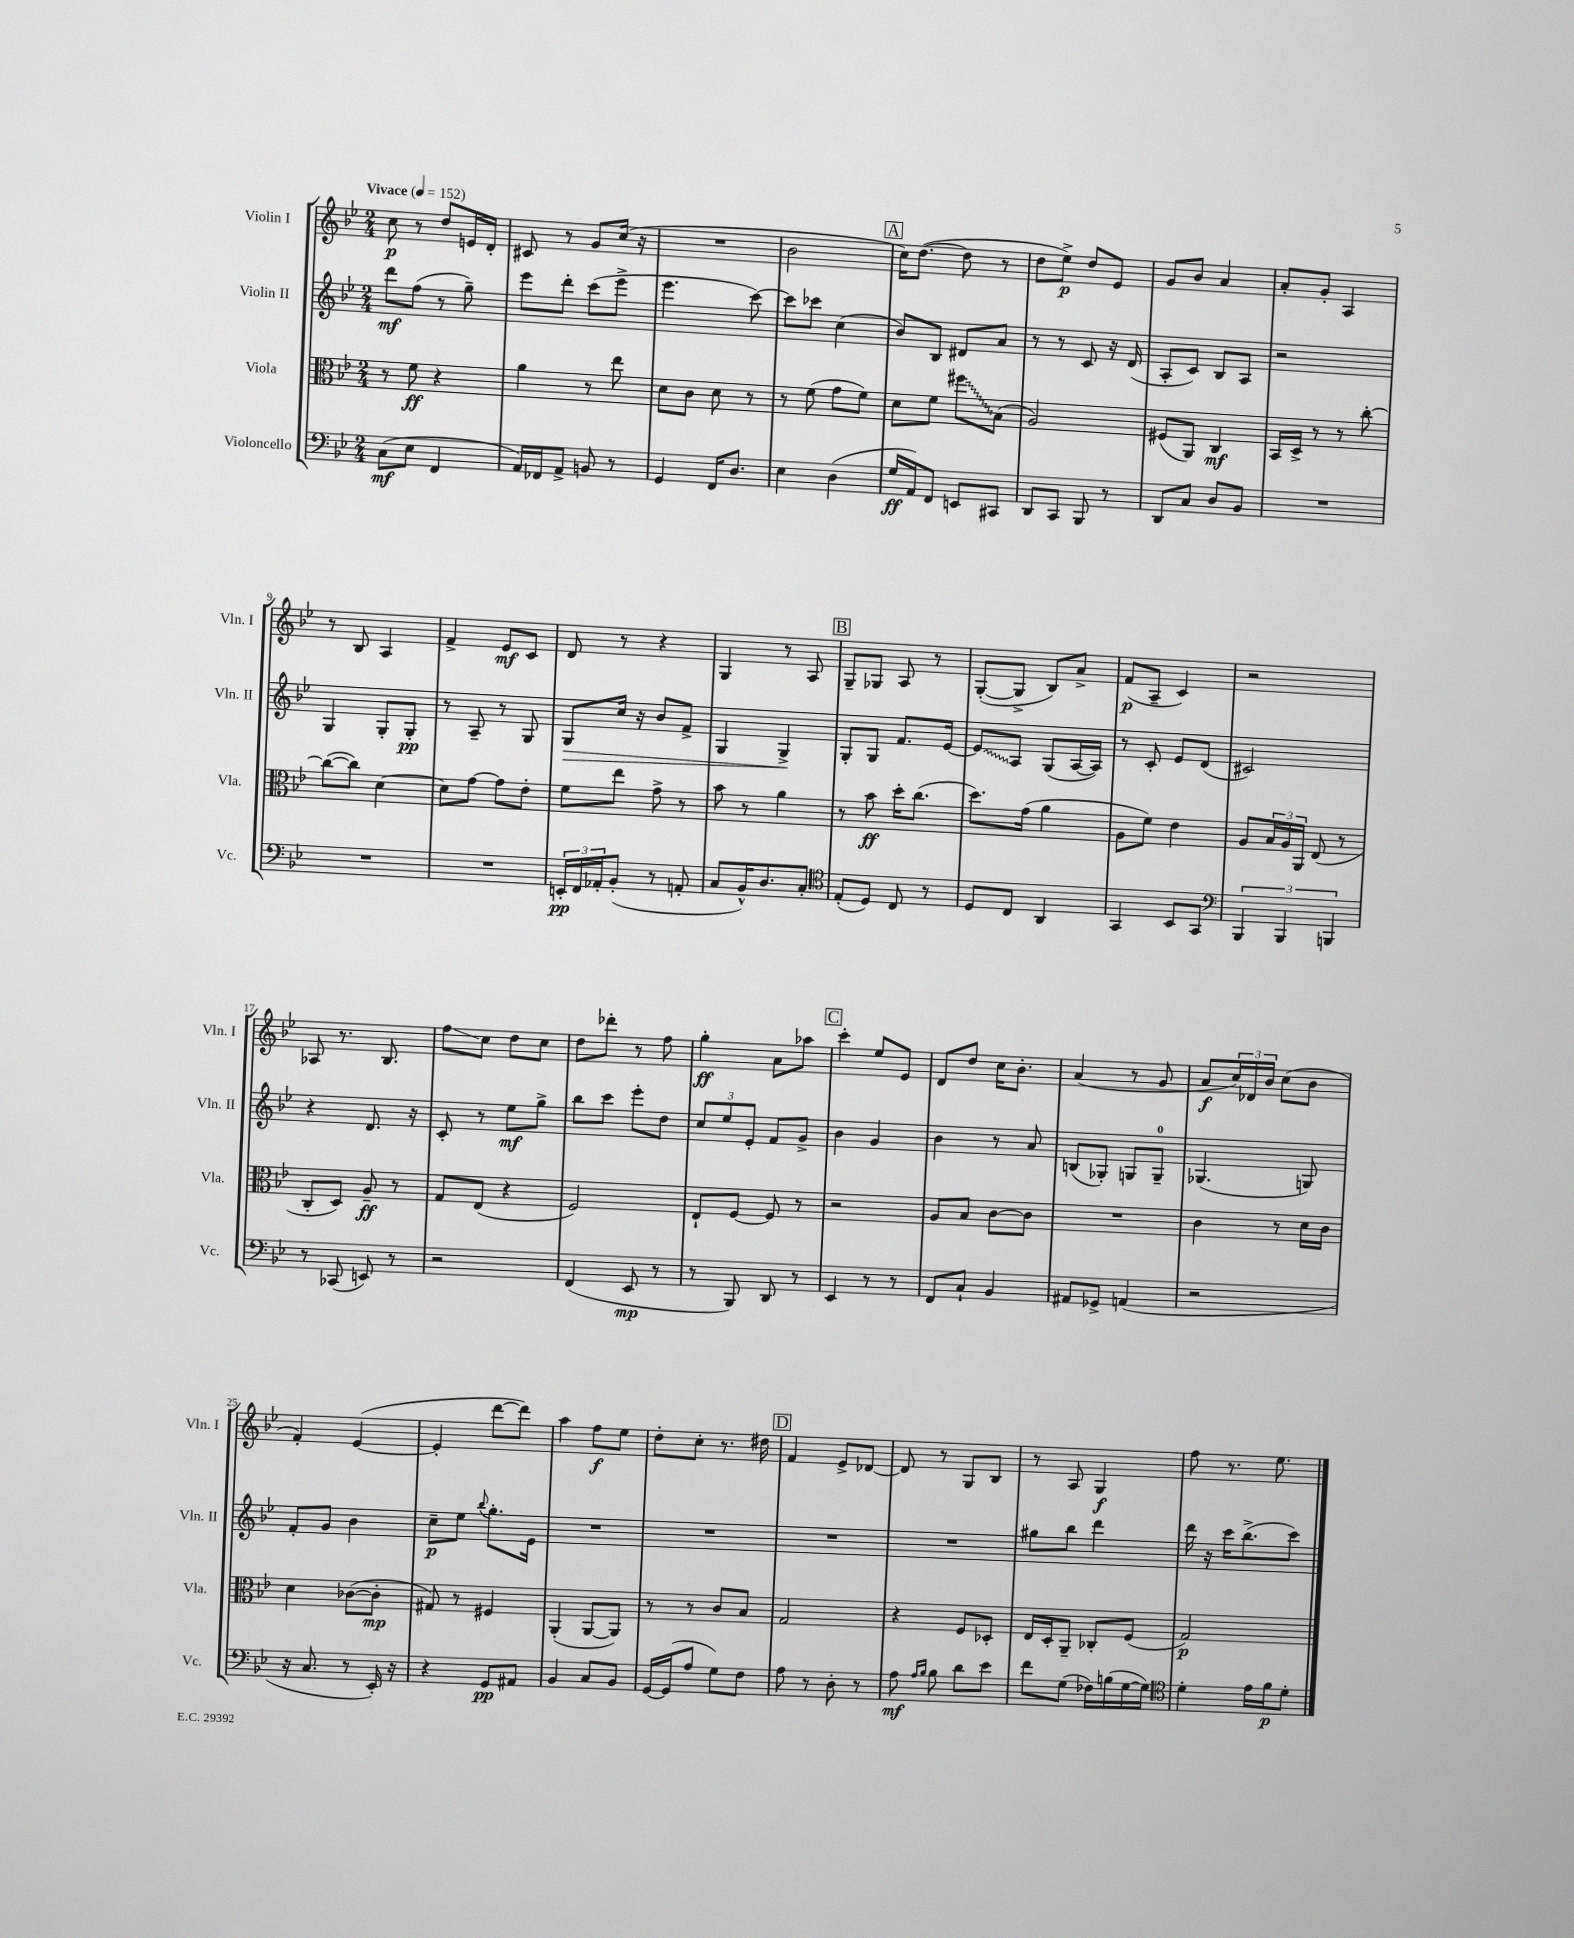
<<
\new StaffGroup <<
\new Staff = "s0" \with { instrumentName = "Violin I" shortInstrumentName = "Vln. I" } {
    \clef treble \key bes \major \numericTimeSignature \time 2/4 \tempo "Vivace" 4 = 152
    c''8\p r8 d''8 e'16 d'16-. |
    cis'8 r8 g'8 c''16( r16 |
    R2 |
    bes'2 |
    \mark \markup { \box "A" } c''16) d''8.~( d''8 r8 |
    d''8 ees''8->\p) d''8 ees'8 |
    g'8 bes'8 a'4 |
    a'8-. g'8-. a4 |
    r8 bes8 a4 |
    f'4-> ees'8\mf c'8 |
    d'8 r8 r4 |
    g4 r8 a8 |
    \mark \markup { \box "B" } g8-- ges8 a8 r8 |
    g8~-.( g8-> bes8) a'8-> |
    f'8\p( a8-- c'4) |
    r2 |
    aes8 r8. bes8. |
    f''8\glissando c''8 d''8 c''8 |
    d''8 des'''8-. r8 f''8 |
    g''4-.\ff a'8 aes''8 |
    \mark \markup { \box "C" } c'''4-. ees''8 ees'8 |
    d'8 d''8 c''16 bes'8.-. |
    a'4( r8 g'8 |
    a'8\f \tuplet 3/2 { c''16) des'16 bes'16 } c''8( bes'8 |
    f'4-.) ees'4~( |
    ees'4-. d'''8~ d'''8) |
    a''4 f''8\f ees''8 |
    d''8-. c''8-. r8. dis''16 |
    \mark \markup { \box "D" } f'4 ees'8-> des'8~ |
    des'8 r8 g8 bes8 |
    r8 a8 g4\f |
    f''8 r8. ees''8. \bar "|." |
}
\new Staff = "s1" \with { instrumentName = "Violin II" shortInstrumentName = "Vln. II" } {
    \clef treble \key bes \major \numericTimeSignature \time 2/4
    d'''8\mf f''8( r8 g''8--) |
    ees'''8 d'''8-. c'''8( ees'''8-> |
    ees'''4. c'''8~) |
    c'''8 ces'''8 c''4( |
    \mark \markup { \box "A" } bes'8) bes8 dis'8 a'8 |
    r8 r8 c'8 r16 d'16( |
    a8-. c'8) bes8 a8 |
    r2 |
    g4 g8-. g8-.\pp |
    r8 a8-- r8 g8 |
    g8\> c''16 r16 bes'8 f'8-> |
    g4 g4->\! |
    \mark \markup { \box "B" } g8-. g8 f'8. ees'16~ |
    \once \override Glissando.style = #'zigzag ees'8\glissando a8 g8( a16~ a16) |
    r8 c'8-. ees'8 d'8( |
    cis'2) |
    r4 d'8. r16 |
    c'8-. r8 ees''8\mf g''8-> |
    bes''8 c'''8 ees'''8-. d''8 |
    \tuplet 3/2 { c''8 ees''8 ees'8-. } f'8 g'8-> |
    \mark \markup { \box "C" } bes'4 g'4 |
    bes'4 r8 a'8 |
    b8( ges8-.) g8 g8-0-- |
    ges4.( g8) |
    f'8-. g'8 bes'4 |
    c''8--\p ees''8 \appoggiatura { bes''8 } g''8.-. ees'16 |
    R2 |
    R2 |
    \mark \markup { \box "D" } R2 |
    R2 |
    gis''8 bes''8 d'''4 |
    d'''16 r16 c'''16 bes''8.->( c'''8) \bar "|." |
}
\new Staff = "s2" \with { instrumentName = "Viola" shortInstrumentName = "Vla." } {
    \clef alto \key bes \major \numericTimeSignature \time 2/4
    r8 f'8\ff r4 |
    a'4 r8 ees''8 |
    d'8 c'8 d'8 r8 |
    r8 f'8( g'8 f'8) |
    \mark \markup { \box "A" } d'8 f'8 \once \override Glissando.style = #'zigzag fis''8\glissando bes8( |
    a2) |
    fis8( a,8) c4\mf |
    bes,16 d16-> r8 r8 c''8~-. |
    c''8~( c''8) d'4~ |
    d'8 g'8~ g'8 ees'8-. |
    f'8 ees''8 g'8-> r8 |
    bes'8 r8 a'4 |
    \mark \markup { \box "B" } r8 bes'8\ff d''16-. c''8.( |
    d''8.) g'16( a'4 |
    a8 f'8) ees'4 |
    a8 \tuplet 3/2 { bes16 a16 a,16 } ees8( r8 |
    c8-. d8) a8--\ff r8 |
    g8 ees8( r4 |
    f2) |
    ees8-! f8~ f8 r8 |
    \mark \markup { \box "C" } r2 |
    a8 bes8 c'8~ c'8 |
    R2 |
    c'4 r8 d'16 c'16 |
    d'4 ces'8~( ces'8-.\mp |
    gis8) r8 fis4 |
    a,4-.( a,8~ a,8) |
    r8 r8 c'8 bes8 |
    \mark \markup { \box "D" } g2 |
    r4 f8 des8-. |
    ees16 d16-. a,8-- ces8-. f8( |
    g2\p) \bar "|." |
}
\new Staff = "s3" \with { instrumentName = "Violoncello" shortInstrumentName = "Vc." } {
    \clef bass \key bes \major \numericTimeSignature \time 2/4
    c8\mf( ees8 f,4 |
    a,16) fes,16 a,8-> b,8 r8 |
    g,4 f,16 d8. |
    ees4 d4( |
    \mark \markup { \box "A" } g16\ff a,16) f,8 e,8 cis,8 |
    d,8 c,8 bes,,8 r8 |
    d,8 c8 d8 bes,8 |
    R2 |
    R2 |
    R2 |
    \tuplet 3/2 { e,16-.\pp f,16 aes,16-. } bes,8-.( r8 a,8-. |
    c8 bes,16-^) d8. c8-. |
    \mark \markup { \box "B" } \clef tenor ees8-.( d8) c8 r8 |
    d8 c8 a,4 |
    g,4 bes,8 g,8 |
    \clef bass \tuplet 3/2 { bes,,4 bes,,4 b,,4 } |
    r8 ces,8( e,8) r8 |
    r2 |
    f,4( ees,8\mp r8 |
    r8 bes,,8) d,8 r8 |
    \mark \markup { \box "C" } ees,4 r8 r8 |
    f,8 c8-! bes,4 |
    ais,8 ges,8-> a,4( |
    r2 |
    r16 c8. r8 ees,16-.) r16 |
    r4 g,8\pp ais,8 |
    bes,4 c8 bes,8 |
    g,16~ g,16( a8 g8) f8 |
    \mark \markup { \box "D" } a8 r8 d8-. r8 |
    a8\mf \grace { a16 bes16 } bes8 d'8 ees'8 |
    f'8 g8( fes16) b16( g16~ g16) |
    \clef tenor d'4-. ees'16 f'16\p d'8-. \bar "|." |
}
>>
>>
